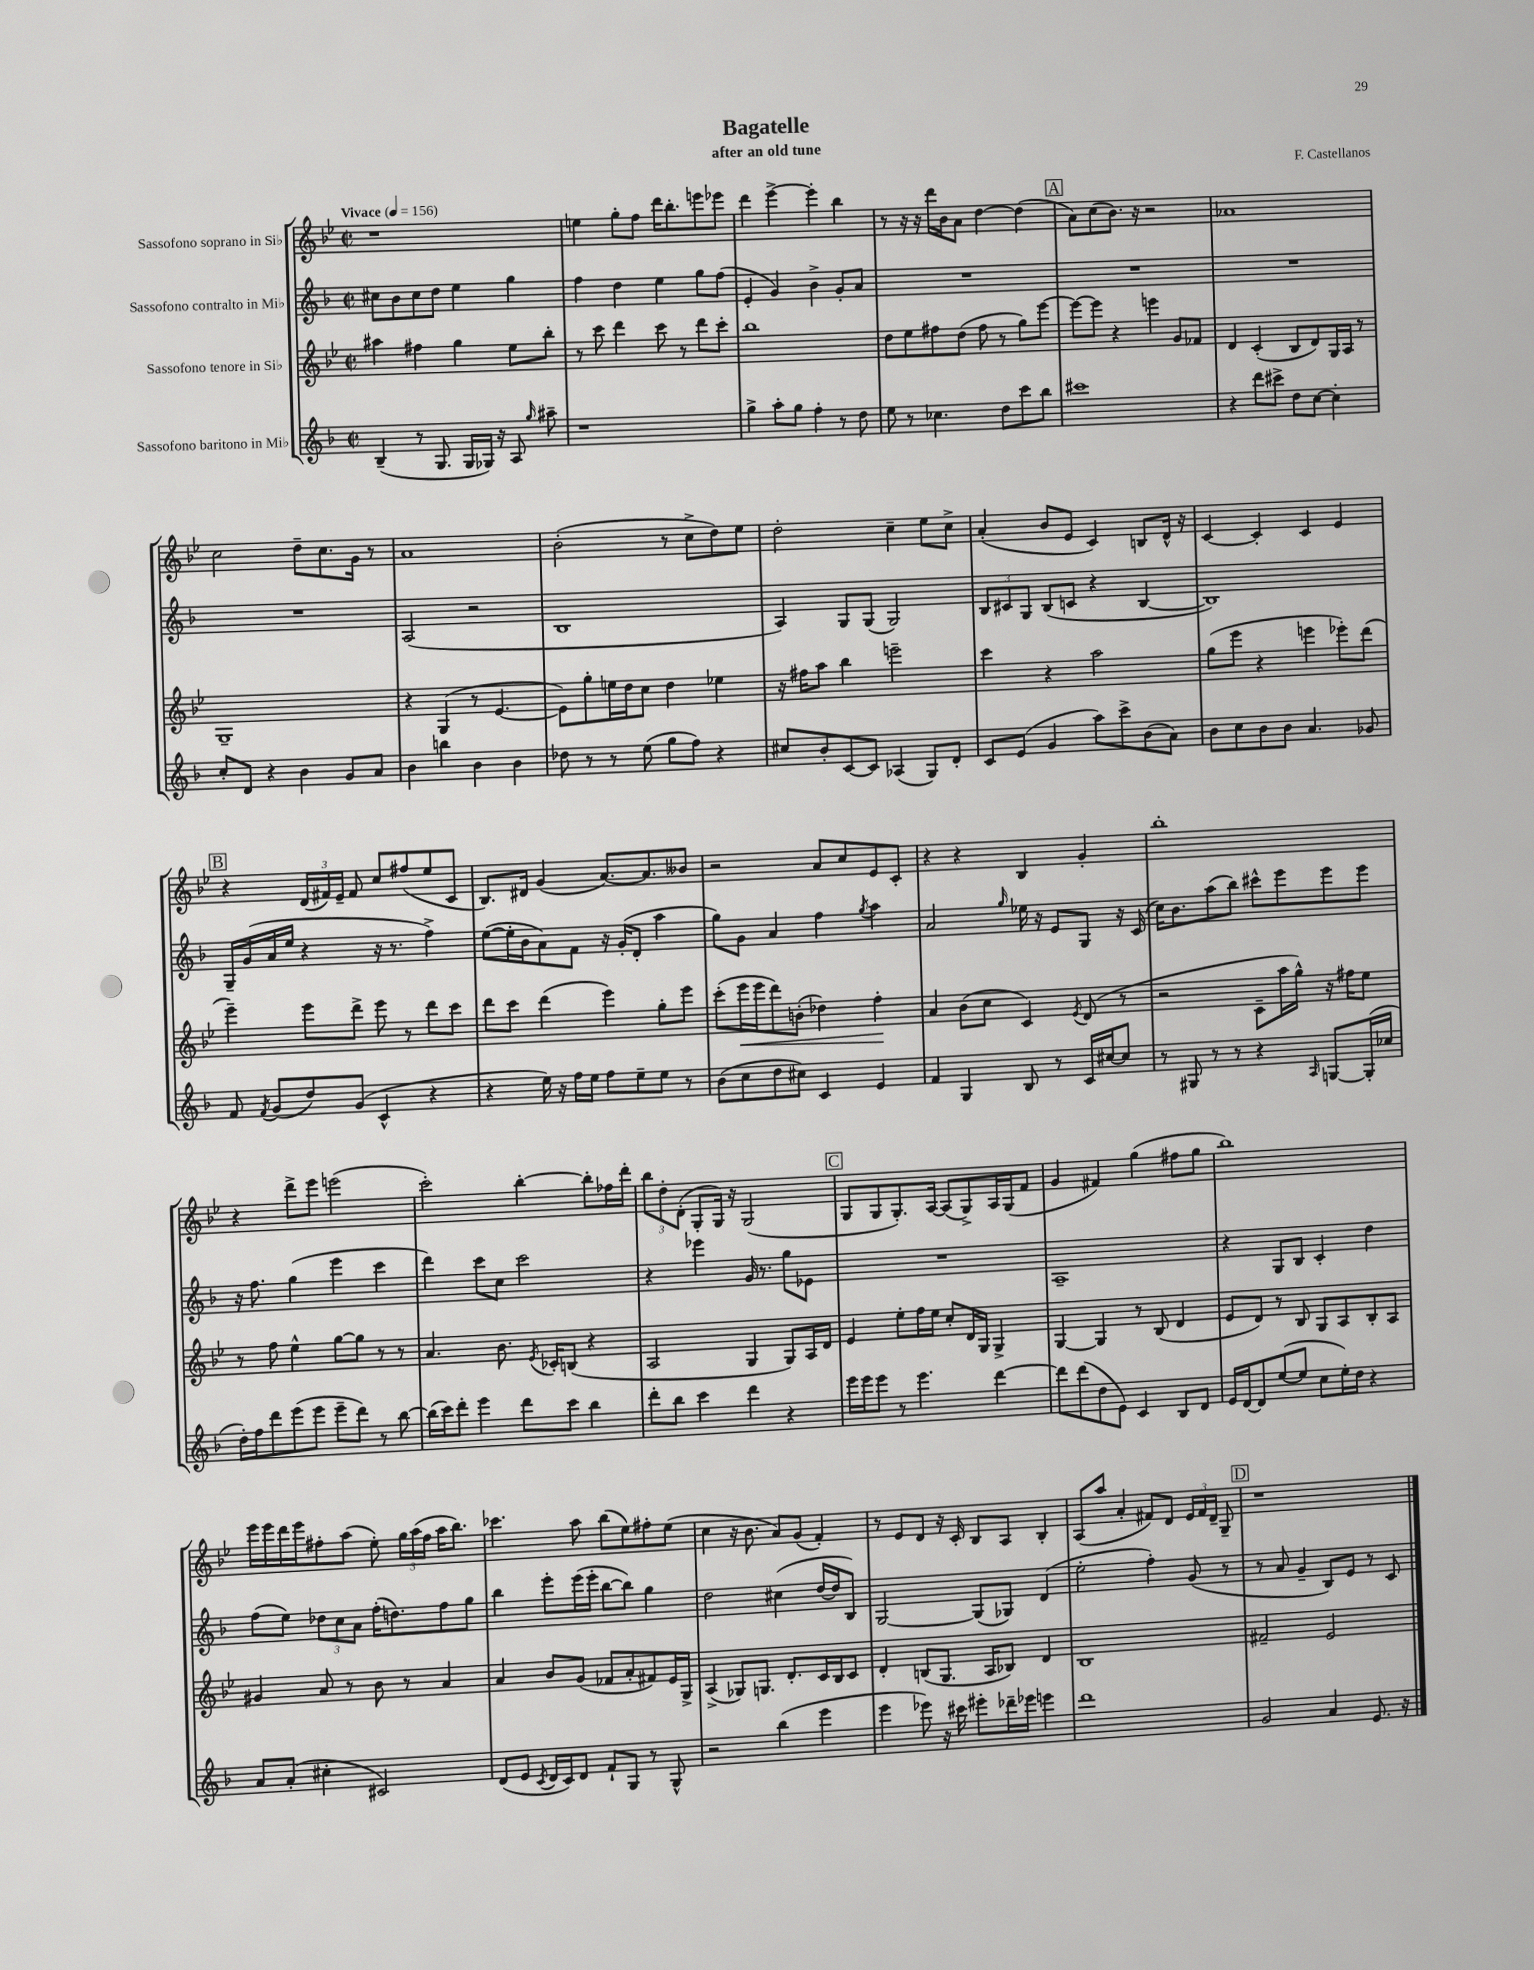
\header { title = "Bagatelle" composer = "F. Castellanos" subtitle = "after an old tune" }
<<
\new StaffGroup <<
\new Staff = "s0" \with { instrumentName = "Sassofono soprano in Sib" } {
    \clef treble \key bes \major \defaultTimeSignature \time 2/2 \tempo "Vivace" 4 = 156
    \autoBeamOff r1 |
    e''4 g''8[-. f''8] d'''16[ bes''8.-. e'''8 ees'''8] |
    d'''4 ees'''4~-> ees'''4-. bes''4 |
    r8 r16 r16 d'''16[ bes'16 a'8] d''4~ d''4( |
    \mark \markup { \box "A" } a'8[) c''8( bes'8.]) r16 r2 |
    aes'1 |
    c''2 d''8[-- c''8. g'16] r8 |
    a'1 |
    bes'2-.( r8 c''8[-> d''8) ees''8] |
    d''2-. c''4-- ees''8[ c''8]-> |
    a'4-.( bes'8[ ees'8] c'4) b8[ d'16]-^ r16 |
    c'4~ c'4-. c'4 ees'4 |
    \mark \markup { \box "B" } r4 \tuplet 3/2 { d'16[( fis'16) ees'16]-- } fis'8 c''8[ fis''8( ees''8 c'8] |
    bes8.[) dis'16] g'4( a'8.[~) a'8. beses'8] |
    r2 a'8[ c''8 ees'8 c'8]-. |
    r4 r4 bes4 g'4-. |
    bes''1-. |
    r4 d'''8[-> ees'''8] e'''2( |
    c'''2-.) bes''4~-. bes''8[-. fes''16 d'''16]-. |
    \tuplet 3/2 { bes''8[ d''8-. d'8]-.( } g8[-. g16]) r16 g2( |
    \mark \markup { \box "C" } g8[ g8 g8.-.) a16]~ a8[( g8->) a16 g16( f'8] |
    g'4 fis'4) g''4( fis''8[ g''8] |
    bes''1) |
    ees'''16[ ees'''16 d'''16 ees'''16 fis''8-. a''8]( ees''8-.) \tuplet 3/2 { g''16[ a''16( fis''16] } a''16[ bes''8.]) |
    ces'''4. a''8 bes''8[( ees''8) fis''8-. ees''8]( |
    c''4 r16 bes'8. a'8[) g'8]( f'4-.) |
    r8 ees'8[ d'8] r16 c'16-. bes8[ a8] bes4-. |
    a8[( a''8] a'4-. fis'8[) d'8] \tuplet 3/2 { ees'16[ fis'16 d'16]-- } g8-- |
    \mark \markup { \box "D" } r1 \bar "|." |
}
\new Staff = "s1" \with { instrumentName = "Sassofono contralto in Mib" } {
    \clef treble \key f \major \defaultTimeSignature \time 2/2
    \autoBeamOff cis''8[ bes'8 cis''8 d''8] e''4 g''4 |
    f''4 d''4 e''4 g''8[ f''8]( |
    e'4-. g'4) bes'4-> g'8[-. a'8] |
    R1 |
    \mark \markup { \box "A" } R1 |
    R1 |
    R1 |
    a2( r2 |
    bes1 |
    a4) g8[ g8]( g2) |
    \tuplet 3/2 { bes8[ cis'8 g8] } bes8[( c'8] r4 bes4~ |
    bes1) |
    \mark \markup { \box "B" } g16[-- g'16( a'16 e''16] r4 r16 r8. f''4->) |
    e''8[~( e''16-. bes'16 a'8) f'8] r16 g'16[-.( d'8]-. a''4 |
    g''8[) g'8] a'4 f''4 \acciaccatura { g''8 } a''4 |
    a'2 \grace { g''16 } ees''16 r16 e'8[ g8] r16 c'16( |
    c''16[) bes'8. a''8( bes''8]) cis'''8[-^ e'''8 e'''8 e'''8] |
    r16 f''8. g''4( e'''4 c'''4 |
    d'''4) c'''8[ c''8] c'''2 |
    r4 ees'''4 g'16 r8. g''8[ ees'8] |
    \mark \markup { \box "C" } R1 |
    a1-- |
    r4 g8[ bes8] c'4-. d''4 |
    f''8[( e''8]) \tuplet 3/2 { des''8[ c''8 a'8] } f''16[-.( d''8.) f''8 g''8] |
    bes''4 e'''8[-. e'''16( e'''16]-. bes''8[~ bes''8]) g''4 |
    d''2 cis''4( d''16[~ d''16 bes8]) |
    g2~ g8[( ges8]) d'4( |
    e''2-. f''4-.) g'8( r8 |
    \mark \markup { \box "D" } r8 a'8 g'4-- bes8[) e'8] r8 c'8 \bar "|." |
}
\new Staff = "s2" \with { instrumentName = "Sassofono tenore in Sib" } {
    \clef treble \key bes \major \defaultTimeSignature \time 2/2
    \autoBeamOff ais''4 fis''4 g''4 ees''8[ bes''8]-. |
    r8 c'''8 d'''4 c'''8 r8 d'''8[ c'''8]-. |
    bes''1 |
    d''8[ ees''8 fis''8 d''8]( fis''8 r8 g''8[) ees'''8]~ |
    \mark \markup { \box "A" } ees'''8[~ ees'''8] r4 e'''4 g'8[ fes'8] |
    d'4 c'4-.( bes8[ d'8) g16 a16] r8 |
    g1-- |
    r4 g4( r8 ees'4.~ |
    ees'8[) g''8-. e''16 d''16 c''8] d''4 ees''4 |
    r16 fis''16[ a''8] bes''4 e'''2-- |
    c'''4 r4 a''2 |
    g''8[( ees'''8] r4 e'''4 ees'''8[-.) d'''8]( |
    \mark \markup { \box "B" } ees'''4--) ees'''8[ d'''8]-> ees'''8 r8 d'''8[ c'''8] |
    d'''8[ c'''8] d'''4( ees'''4) g''8[-. ees'''8] |
    c'''8[-.( ees'''16\< ees'''16 d'''8) b'8]-.( des''4) f''4-.\! |
    a'4 bes'8[( c''8] c'4) \acciaccatura { ees'8 } d'8( r8 |
    r2 c'8[-- a''16 g''16]-^) r16 fis''16[ ees''8] |
    r8 f''8 ees''4-^ g''8[~ g''8] r8 r8 |
    a'4. bes'8. \acciaccatura { ees'8 } ces'16[-. b8]( r4 |
    a2 g4 g8[) a16 d'16] |
    \mark \markup { \box "C" } ees'4 ees''8[-. f''16 ees''16] c''8[-. d'16 g16] g4-> |
    g4~ g4 r8 bes8( d'4 |
    ees'8[ d'8]) r8 bes8 g8[ a8 bes8-. a8] |
    gis'4 a'8 r8 bes'8 r8 a'4 |
    a'4 bes'8[ g'8]( fes'8[ a'8-. fis'8) ees'16 g16]-> |
    a4->( ges8[) g8.] d'8.[-. c'16 bes16 c'8] |
    d'4-. b8[( g8.] a16[ bes8]) d'4 |
    bes1 |
    \mark \markup { \box "D" } fis'2-- ees'2 \bar "|." |
}
\new Staff = "s3" \with { instrumentName = "Sassofono baritono in Mib" } {
    \clef treble \key f \major \defaultTimeSignature \time 2/2
    \autoBeamOff bes4--( r8 g8. g16[ ges16]) r16 a8 \grace { g''16 } ais''8-- |
    r1 |
    g''4-> a''8[-. g''8] f''4-. r8 d''8 |
    e''8 r8 ces''4. d''8[ c'''8 bes''8] |
    \mark \markup { \box "A" } cis'''1 |
    r4 d'''8[ cis'''8]-> d''8[ c''8]~ c''4-. |
    c''8[-. d'8] r4 bes'4 g'8[ a'8] |
    bes'4 b''4 bes'4 bes'4 |
    des''8 r8 r8 e''8( g''8[ f''8]) r4 |
    cis''8[ bes'8-. c'8~ c'8] aes4( g8[) d'8]-. |
    c'8[ e'8]( g'4 a''8[) c'''8-> bes'8( a'8]) |
    bes'8[ c''8 bes'8 bes'8] a'4. ges'8 |
    \mark \markup { \box "B" } f'8 \acciaccatura { f'8 } g'8[( d''8) g'8]( c'4-^ r4 |
    r4 e''16) r16 f''16[ e''16] f''8[ e''8-- e''8] r8 |
    bes'8[( c''8 d''8 cis''8]) c'4 e'4 |
    f'4 g4 bes8 r8 c'16[ cis''16~ cis''8] |
    r8 gis8 r8 r8 r4 \grace { a16 } g8[~ g16-.( ces''16] |
    d''16[-.) f''16 d'''8 e'''8( e'''8] e'''8[-- d'''8]) r8 bes''8~ |
    bes''16[( c'''16) d'''8]-. e'''4 d'''8[ c'''8] bes''4 |
    d'''8[-. bes''8] c'''4 d'''4 r4 |
    \mark \markup { \box "C" } e'''16[ e'''16 e'''8] r8 e'''4. d'''4~ |
    d'''8[ d'''8( d''8 e'8]) c'4 bes8[ d'8] |
    e'16[ d'16~ d'8 e''8~( e''8] c''8[ e''16-.) d''16] r4 |
    a'8[ a'8]-.( cis''4-. cis'2) |
    d'8[( e'8] \acciaccatura { c'8 } d'16[ c'16) d'8] f'8[-! g8] r8 g8-^ |
    r2 bes''4( e'''4 |
    e'''4 ees'''8) r16 cis'''16 eis'''8[-. des'''16-- ees'''16] e'''4 |
    d'''1 |
    \mark \markup { \box "D" } g'2 a'4 e'8. r16 \bar "|." |
}
>>
>>
\layout { \context { \Score \remove "Bar_number_engraver" } }
